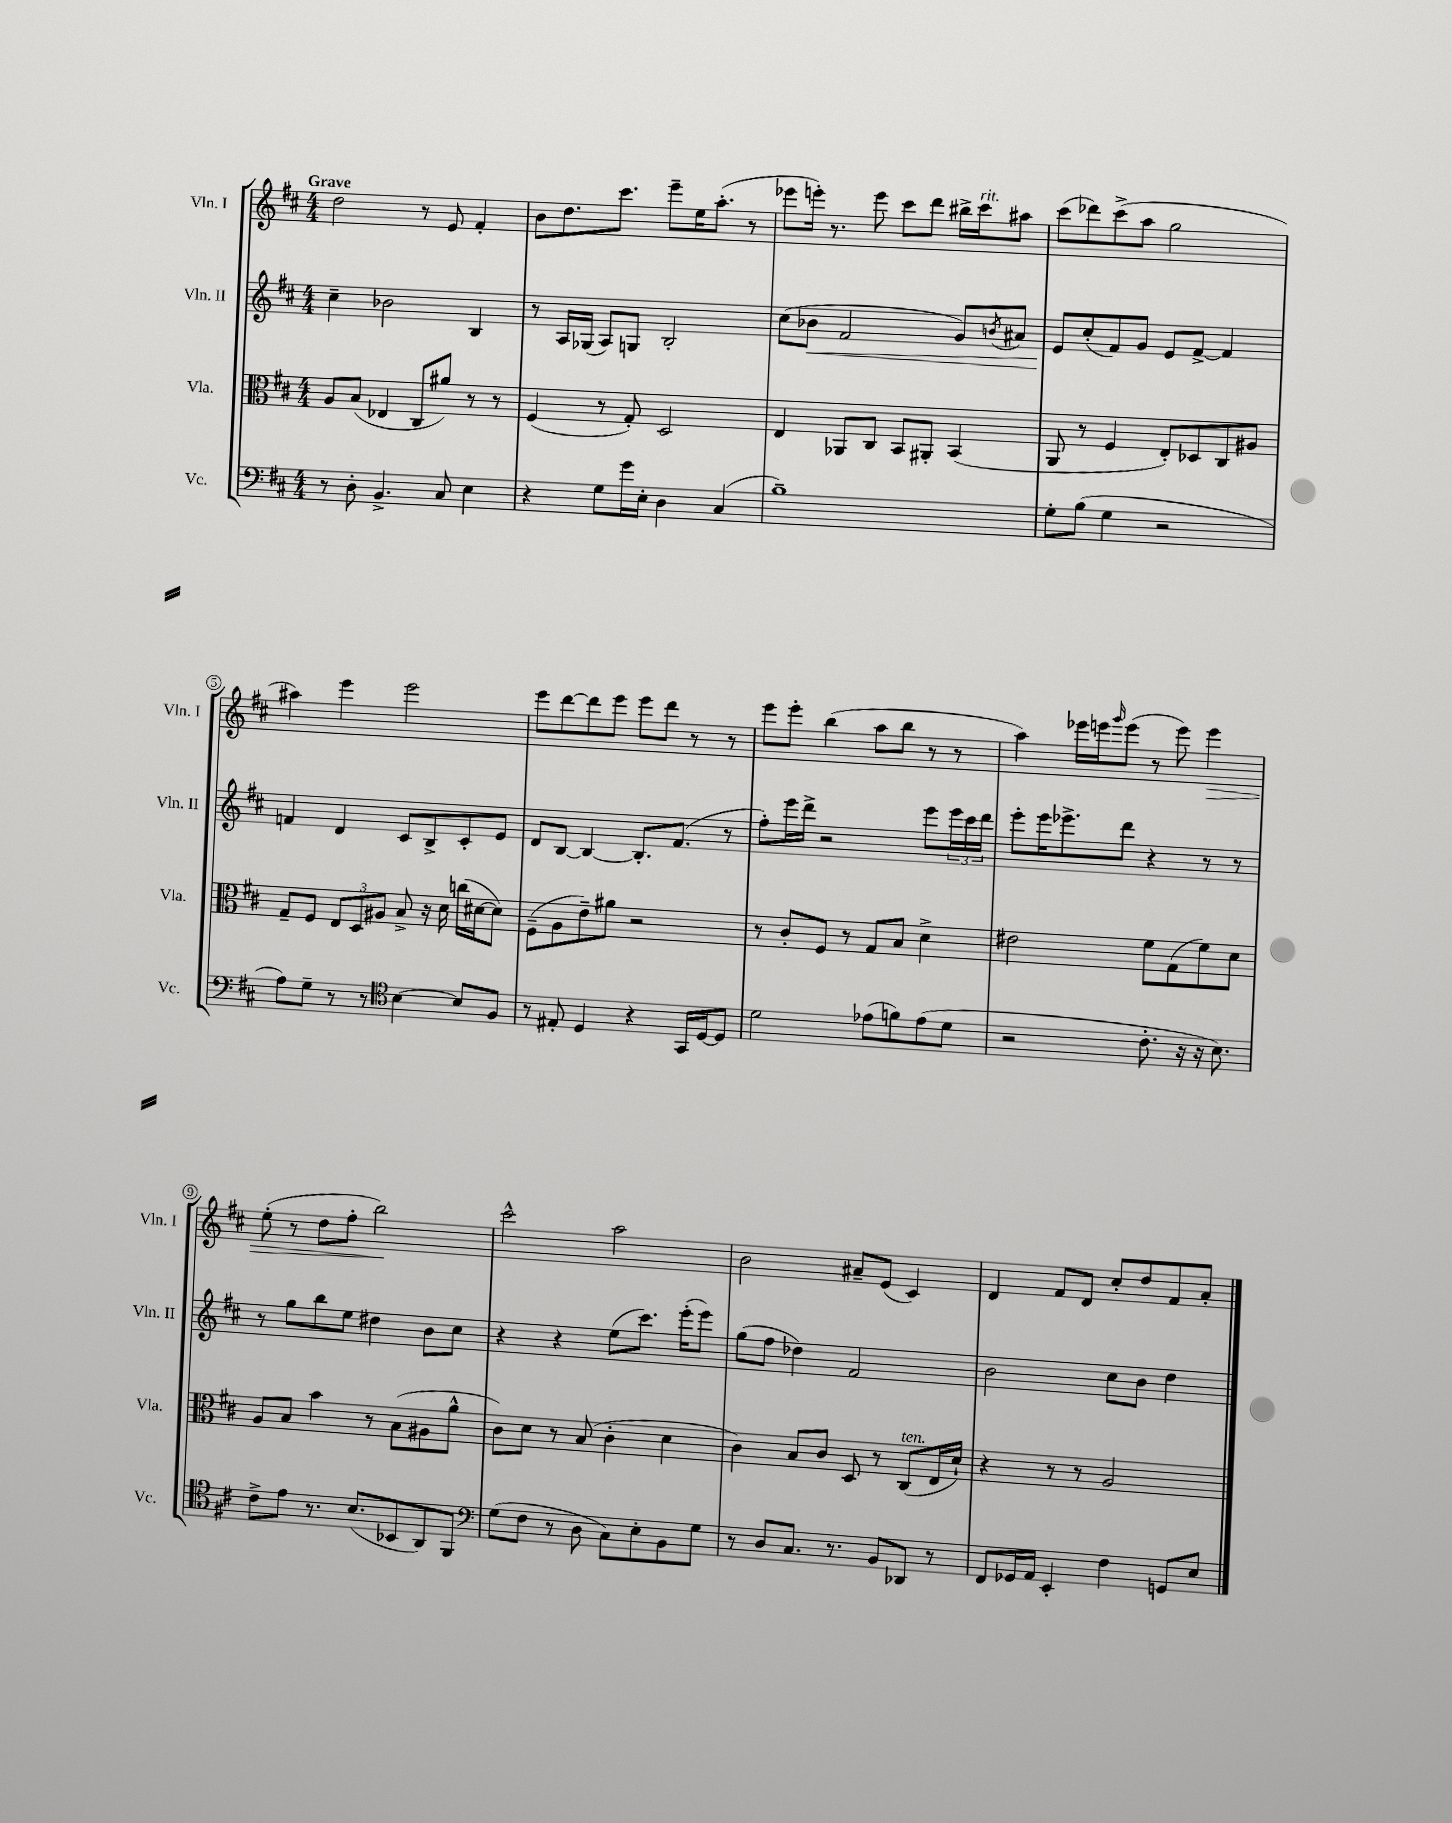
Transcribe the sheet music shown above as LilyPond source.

<<
\new StaffGroup <<
\new Staff = "s0" \with { instrumentName = "Vln. I" shortInstrumentName = "Vln. I" } {
    \clef treble \key d \major \numericTimeSignature \time 4/4 \tempo "Grave"
    d''2 r8 e'8 fis'4-. |
    b'8 d''8. cis'''8. e'''8-- e''16 a''8.-.( r8 |
    ees'''8 e'''16-.) r8. e'''8 cis'''8 d'''8 bis''16-> cis'''16^\markup { \italic "rit." } ais''8 |
    cis'''8( des'''8) cis'''8->( a''8 g''2 |
    ais''4) e'''4 e'''2 |
    e'''8 d'''8~ d'''8 e'''8 e'''8 d'''8 r8 r8 |
    e'''8 e'''8-. b''4( a''8 b''8 r8 r8 |
    a''4) ees'''16 e'''16 \grace { g'''16 } e'''8( r8 e'''8) e'''4\> |
    e''8-.( r8 d''8 fis''8-. b''2\!) |
    cis'''2-^ a''2 |
    b'2 ais'8-- e'8( cis'4) |
    d'4 fis'8 d'8 cis''8-. d''8 fis'8 a'8-. \bar "|." |
}
\new Staff = "s1" \with { instrumentName = "Vln. II" shortInstrumentName = "Vln. II" } {
    \clef treble \key d \major \numericTimeSignature \time 4/4
    cis''4-- bes'2 b4 |
    r8 a16 ges16( a8) g8 b2-. |
    cis''8( bes'8\< fis'2 g'8) \acciaccatura { b'8 } ais'8 |
    e'8\! cis''8-.( fis'8) g'8 e'8 fis'8~-> fis'4 |
    f'4 d'4 cis'8 b8-> cis'8-. e'8 |
    d'8 b8~ b4~ b8.-. fis'8.( r8 |
    fis''8-.) e'''16 d'''16-> r2 e'''8 \tuplet 3/2 { e'''16 cis'''16 d'''16 } |
    e'''8-. e'''16 ees'''8.-> d'''8 r4 r8 r8 |
    r8 g''8 b''8 e''8 dis''4 b'8 cis''8 |
    r4 r4 e''8( cis'''8.) e'''16-.( e'''8) |
    g''8( fis''8 des''4) fis'2 |
    b'2 cis''8 b'8 d''4 \bar "|." |
}
\new Staff = "s2" \with { instrumentName = "Vla." shortInstrumentName = "Vla." } {
    \clef alto \key d \major \numericTimeSignature \time 4/4
    a8 b8( ees4 cis8 ais'8) r8 r8 |
    fis4( r8 g8-.) d2 |
    e4 aes,8 cis8 b,8 ais,8-. b,4( |
    a,8 r8 fis4 e8-.) des8 cis8 ais8 |
    g8-- fis8 \tuplet 3/2 { e8 d8 ais8 } b8-> r16 d'16 c''16( dis'16~ dis'8) |
    fis8--( a8 e'8--) ais'8 r2 |
    r8 cis'8-. fis8 r8 g8 b8 d'4-> |
    eis'2 fis'8 g8( fis'8) d'8 |
    a8 b8 b'4 r8 b8( ais8 a'8-^ |
    cis'8) d'8 r8 b8( cis'4-. d'4 |
    cis'4) b8 cis'8 d8 r8 cis8^\markup { \italic "ten." }( e16 d'16-!) |
    r4 r8 r8 a2 \bar "|." |
}
\new Staff = "s3" \with { instrumentName = "Vc." shortInstrumentName = "Vc." } {
    \clef bass \key d \major \numericTimeSignature \time 4/4
    r8 d8-. b,4.-> cis8 e4 |
    r4 g8 g'16 e16-. d4 cis4( |
    b1--) |
    g8-. b8( g4 r2 |
    a8) g8-- r8 r8 \clef tenor b4~ b8 fis8 |
    r8 eis8-. d4 r4 g,16 d16~ d8 |
    d'2 ees'8( f'8) ees'8( d'8 |
    r2 cis'8.-. r16 r16 b8.) |
    cis'8-> e'8 r8. b8.( bes,8 a,8) fis,8 |
    \clef bass g8( fis8 r8 d8 cis8) e8-. b,8 g8 |
    r8 d8 cis8. r8. b,8 des,8 r8 |
    fis,8 ges,16 a,16 e,4-. fis4 g,8 e8 \bar "|." |
}
>>
>>
\layout { \context { \Score \override BarNumber.stencil = #(make-stencil-circler 0.1 0.3 ly:text-interface::print) } }
